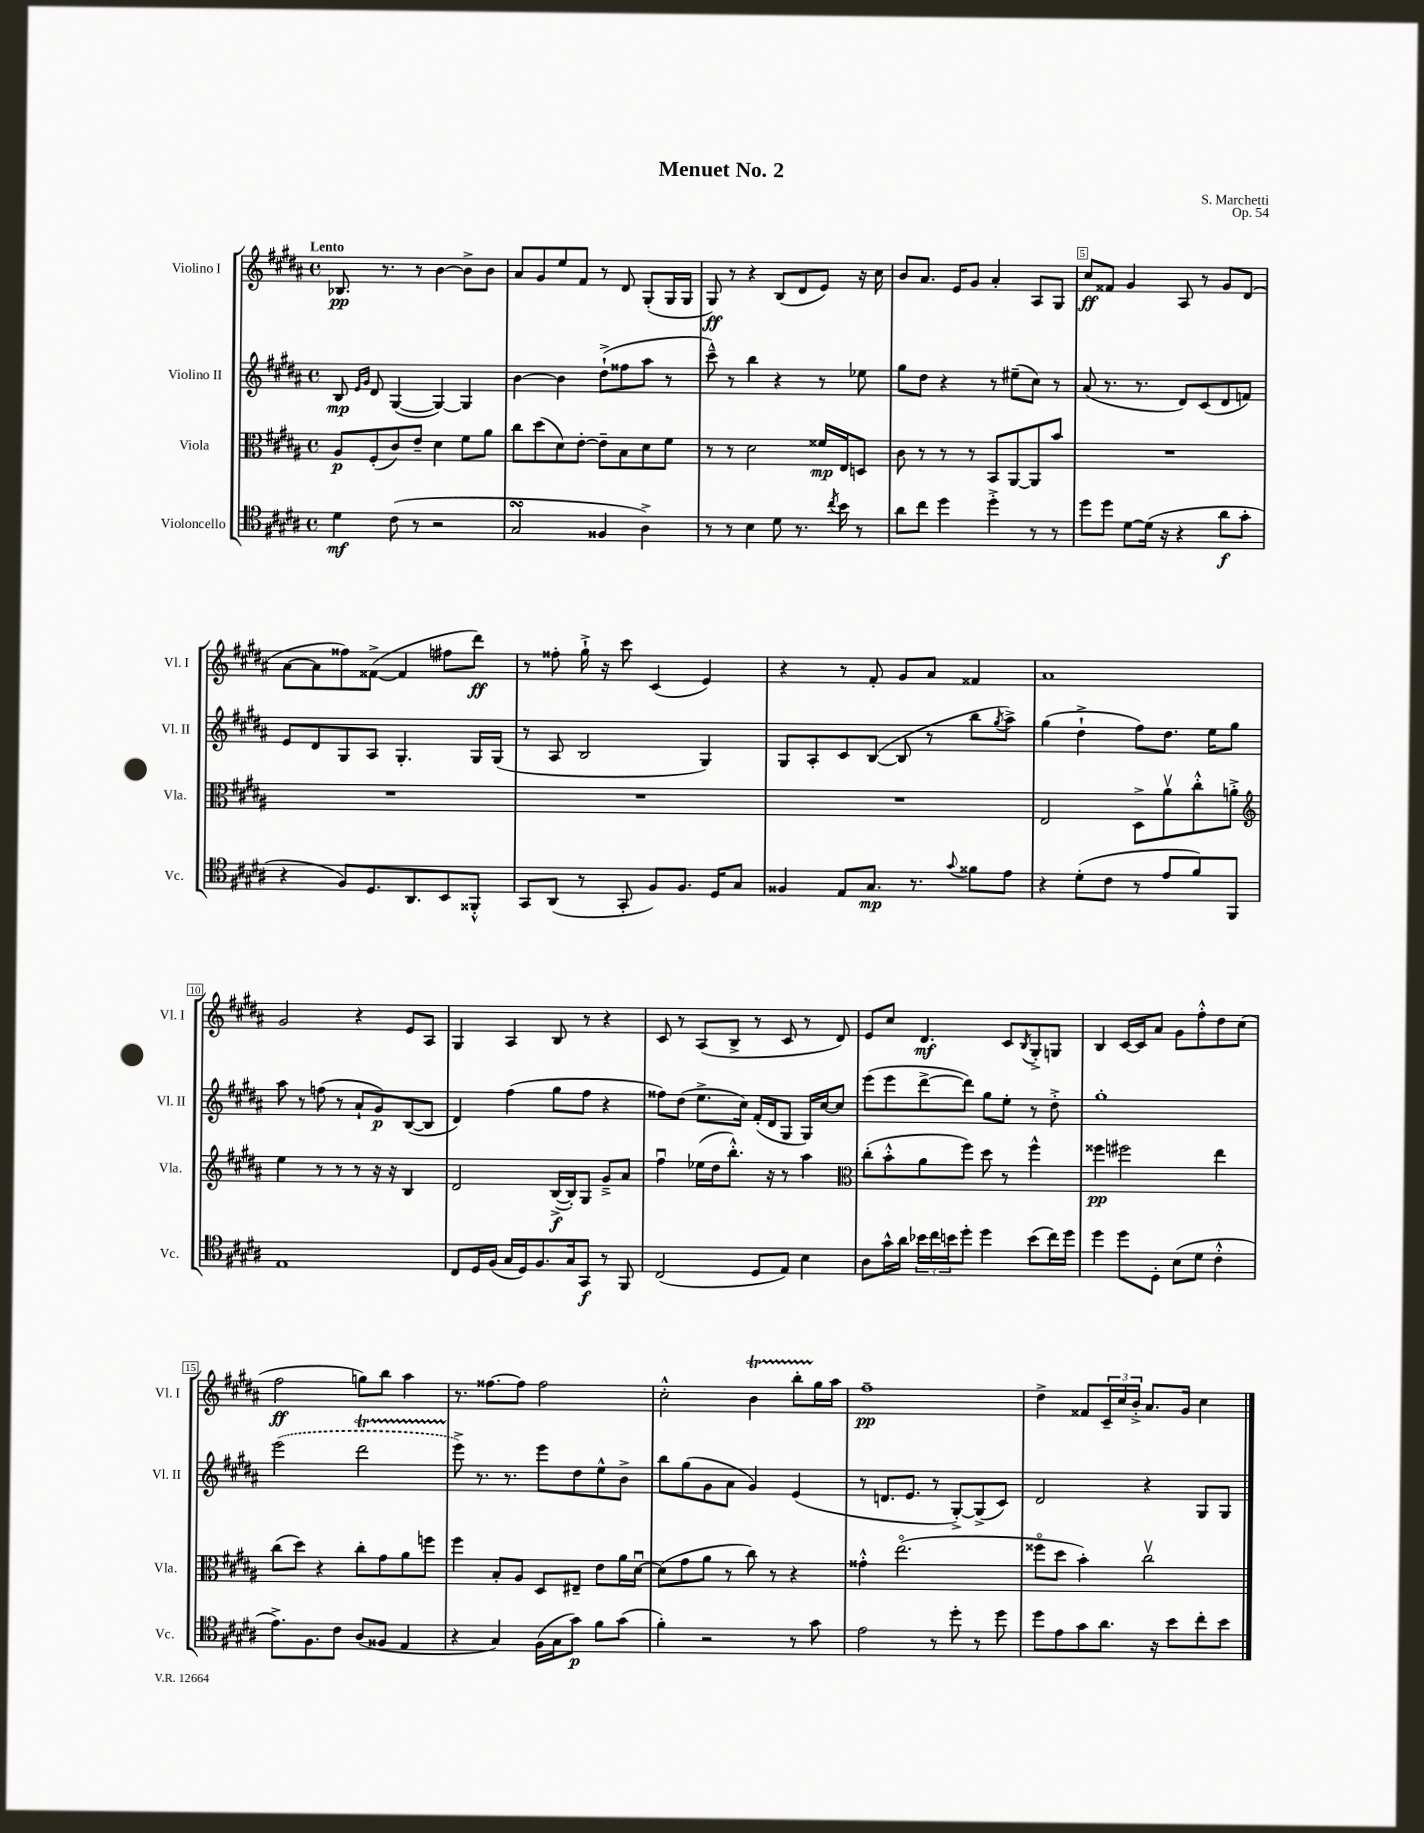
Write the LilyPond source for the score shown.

\header { title = "Menuet No. 2" composer = "S. Marchetti" opus = "Op. 54" }
<<
\new StaffGroup <<
\new Staff = "s0" \with { instrumentName = "Violino I" shortInstrumentName = "Vl. I" } {
    \clef treble \key b \major \defaultTimeSignature \time 4/4 \tempo "Lento"
    bes8.\pp r8. r8 b'4~ b'8-> b'8 |
    ais'8 gis'8 e''8 fis'8 r8 dis'8 gis8-.( gis16 gis16 |
    gis8\ff) r8 r4 b8( dis'8 e'8) r16 cis''16 |
    b'8 ais'8. e'16 gis'8 ais'4-. ais8 gis8 |
    cis''8\ff fisis'8 gis'4 ais8 r8 gis'8 dis'8( |
    ais'8~ ais'8 fisis''8) fisis'8~->( fisis'4 fis''8 dis'''8\ff) |
    r8 fisis''8-. gis''16-!-> r16 cis'''8 cis'4( e'4) |
    r4 r8 fis'8-. gis'8 ais'8 fisis'4 |
    ais'1 |
    gis'2 r4 e'8 ais8 |
    gis4 ais4 b8 r8 r4 |
    cis'8 r8 ais8( b8-> r8 cis'8 r8 dis'8) |
    e'8 cis''8 dis'4.\mf cis'8 \acciaccatura { b8 } gis8-.-> g8 |
    b4 cis'16~ cis'16 ais'8 gis'8 fis''8-.-^ dis''8 cis''8( |
    fis''2\ff g''8) b''8 ais''4 |
    r8. fisis''8.~ fisis''8 fisis''2 |
    cis''2-.-^ b'4\startTrillSpan b''8-. gis''16\stopTrillSpan ais''16 |
    fis''1--\pp |
    dis''4-> fisis'8 \tuplet 3/2 { cis'16-- cis''16 b'16-.-> } ais'8. gis'16 cis''4 \bar "|." |
}
\new Staff = "s1" \with { instrumentName = "Violino II" shortInstrumentName = "Vl. II" } {
    \clef treble \key b \major \defaultTimeSignature \time 4/4
    b8\mp \grace { e'16 gis'16 } dis'8 gis4~( gis4~) gis4 |
    b'4~ b'4 dis''8-!->( fisis''8 ais''8 r8 |
    cis'''8---^) r8 b''4 r4 r8 ees''8 |
    gis''8 dis''8 r4 r8 eis''8--( cis''8) r8 |
    ais'8( r8. r8. dis'8) cis'8( dis'8 f'8) |
    e'8 dis'8 gis8 ais8 gis4.-. gis16 gis16( |
    r8 ais8 b2 gis4) |
    gis8 ais8-. cis'8 b8~( b8 r8 b''8 \acciaccatura { gis''8 } ais''8->) |
    gis''4( dis''4-!-> fis''8) dis''8. e''16 gis''8 |
    ais''8 r8 f''8( r8 ais'8-! gis'8\p) b8~( b8 |
    dis'4) fis''4( gis''8 fis''8 r4 |
    fisis''8) dis''8( e''8.-> cis''16) fis'16-.( dis'16 gis8 gis16) cis''16~ cis''8 |
    e'''8( e'''8 dis'''8~-> dis'''8) gis''8 e''8-. r8 dis''8-.-> |
    gis''1-. |
    \once \slurDashed e'''2( dis'''2\startTrillSpan |
    e'''8->\stopTrillSpan) r8. r8. e'''8 dis''8 e''8-^ b'8-> |
    b''8 gis''8( gis'8 ais'8 gis'4) e'4( |
    r8 d'8. e'8. r8 gis8~-.->) gis8->( cis'8) |
    dis'2 r4 gis8 gis8 \bar "|." |
}
\new Staff = "s2" \with { instrumentName = "Viola" shortInstrumentName = "Vla." } {
    \clef alto \key b \major \defaultTimeSignature \time 4/4
    ais8\p fis8-.( cis'8) e'8-- dis'4 fis'8 ais'8 |
    cis''8 dis''8( dis'8) e'8~-. e'8-- b8 dis'8 fis'8 |
    r8 r8 dis'2 fisis'16\mp e16 d8 |
    cis'8 r8 r8 r8 b,8 ais,8~ ais,8 b'8 |
    R1 |
    R1 |
    R1 |
    R1 |
    e2 dis8-> ais'8\upbow cis''8-.-^ a'8-.-> |
    \clef treble e''4 r8 r8 r8 r16 r16 b4 |
    dis'2 b16~->\f( b16-.) gis8 gis'8---> ais'8 |
    fis''4\downbow ees''16( dis''16 b''8.-.-^) r16 r8 ais''4 |
    \clef alto cis''8-.( b'8-.-^ ais'8 fis''8) dis''8 r8 fis''4-^ |
    fisis''4\pp fis''2 e''4 |
    cis''8( dis''8) r4 cis''8-. gis'8 ais'8 f''8 |
    fis''4 b8-. ais8 dis8 eis8-- e'8 ais'16 dis'16~\downbow |
    dis'8( gis'8 ais'8 r8 cis''8) r8 r4 |
    gisis'4-.-^ e''2.\flageolet( |
    fisis''8\flageolet dis''8 b'4-.) cis''2\upbow \bar "|." |
}
\new Staff = "s3" \with { instrumentName = "Violoncello" shortInstrumentName = "Vc." } {
    \clef tenor \key b \major \defaultTimeSignature \time 4/4
    dis'4\mf cis'8( r8 r2 |
    gis2\turn fisis4 ais4->) |
    r8 r8 b4 dis'8 r8. \acciaccatura { cis''8 } b'16 r8 |
    ais'8 cis''8 dis''4 dis''4-.-> r8 r8 |
    dis''8 dis''8 dis'8~ dis'16( r16 r4 ais'8\f gis'8-. |
    r4 fis8) dis8. ais,8. b,8 fisis,8-.-^ |
    gis,8 ais,8( r8 gis,8-. fis8) fis8. dis16 gis8 |
    fisis4 e8 gis8.\mp r8. \appoggiatura { gis'8 } fisis'8 e'8 |
    r4 dis'8-.( cis'8 r8 e'8 fis'8) fis,8 |
    e1 |
    cis8 dis16 fis16( gis16 dis16) fis8. gis16 gis,8\f r8 fis,8 |
    cis2( dis8 e8) b4 |
    ais8 gis'16-^ ais'16 \tuplet 3/2 { bes'16 cis''16 b'16 } dis''8-. dis''4 b'8( cis''16) dis''16 |
    dis''4 dis''8 dis8-. b8( dis'8 cis'4-.-^ |
    e'8.->) fis8. cis'8 ais8( fisis8 e4 |
    r4 gis4) fis16( gis16 gis'8\p) fis'8 gis'8( |
    fis'4-.) r2 r8 gis'8 |
    e'2 r8 dis''8-. r8 dis''8 |
    dis''8 e'8 gis'8 ais'8. r16 b'8 cis''8-. b'8 \bar "|." |
}
>>
>>
\layout { \context { \Score \override BarNumber.break-visibility = ##(#f #t #t) barNumberVisibility = #(every-nth-bar-number-visible 5) \override BarNumber.stencil = #(make-stencil-boxer 0.1 0.3 ly:text-interface::print) } }
